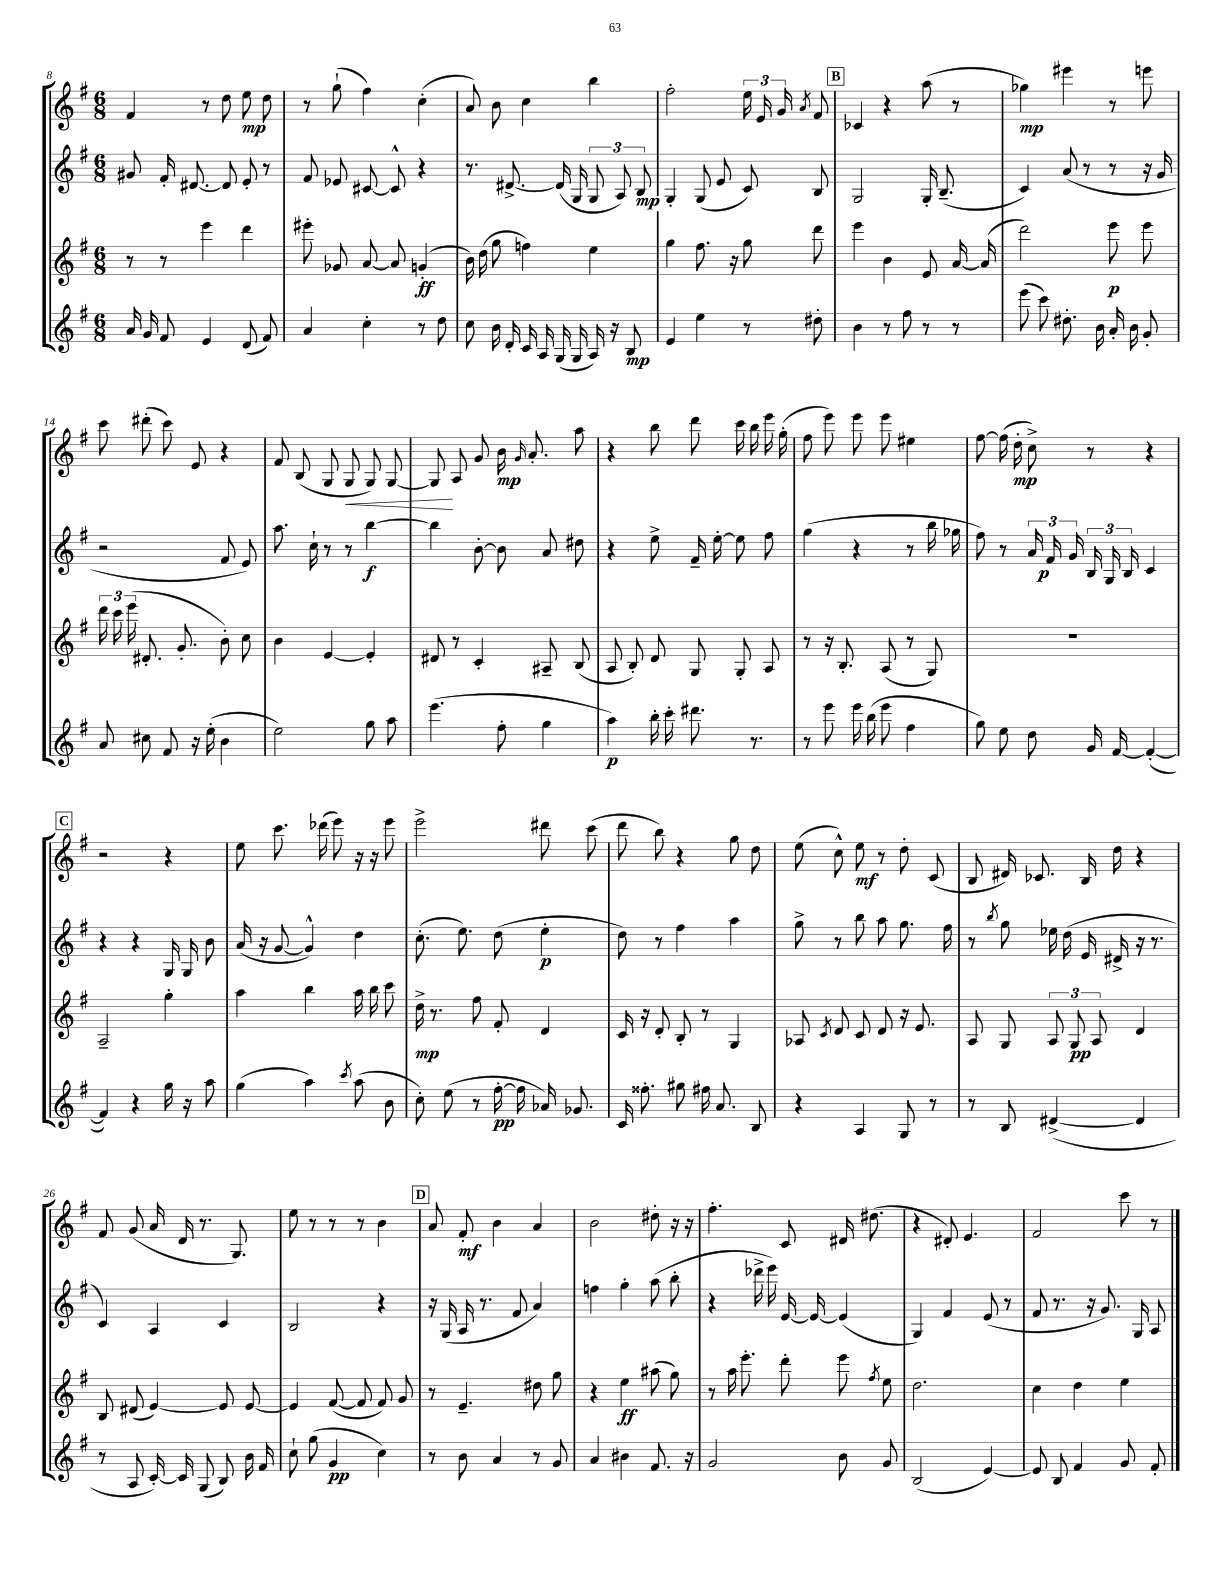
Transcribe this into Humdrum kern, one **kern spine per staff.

**kern	**kern	**kern	**kern
*staff4	*staff3	*staff2	*staff1
*clefG2	*clefG2	*clefG2	*clefG2
*k[f#]	*k[f#]	*k[f#]	*k[f#]
*M6/8	*M6/8	*M6/8	*M6/8
16a	8r	8g#	4f#
16g	.	.	.
8f#	8r	16f#'	.
.	.	[8.d#	.
4e	4eee	.	8r
.	.	8d#]	8dd
(8d	4ddd	8e'	8ee
8f#)	.	8r	8dd
=	=	=	=
4a	8eee#'	8f#	8r
.	8g-	8e-	(8gg`
4cc'	[8a	[8c#	4ff#)
.	8a]	8c#^^]	.
8r	(4g'	4r	(4cc'
8dd	.	.	.
=	=	=	=
8cc	16b)	8.r	8a)
.	(16dd	.	.
16b	8gg	.	8b
16d'	.	[8.d#^	.
16c	4ff)	.	4cc
16A	.	.	.
(16G	.	(16d#]	.
16G	.	16G	.
16A)	4ee	12G	4bb
16r	.	.	.
.	.	12A)	.
8B	.	.	.
.	.	12B	.
=	=	=	=
4e	4gg	4G'	2ff#'
4ee	8.ff#	(8G	.
.	.	8e	.
.	16r	.	.
8r	8gg	8c)	24ee
.	.	.	24e
.	.	.	24g
.	.	.	8qa
8dd#'	8ddd	8B	8f#
=	=	=	=
4b	4eee	2G	4c-
8r	4b	.	4r
8ff#	.	.	.
8r	8e	16G'	(8aa
.	.	(8.B~	.
8r	[16a	.	8r
.	(16a]	.	.
=	=	=	=
(8eee	2ddd)	4c)	4gg-)
8ccc)	.	.	.
8.dd#'	.	(8a	4eee#
.	.	8r	.
16b	.	.	.
16a'	8eee	8r	8r
16b	.	.	.
8g'	8eee	16r	8eee
.	.	16g	.
=	=	=	=
8a	24ddd	2r	8ccc
.	24ccc	.	.
.	(24eee	.	.
8cc#	8.d#'	.	(8ddd#'
8f#	.	.	8ccc)
.	8.g'	.	.
16r	.	.	8e
(16ee'	.	.	.
4b	8b')	8f#	4r
.	8cc	8e)	.
=	=	=	=
2ee)	4b	8.aa	8f#
.	.	.	(8B
.	.	16cc`	.
.	[4e	8r	8G
.	.	8r	8G
8gg	4e']	[4bb	8G)
8aa	.	.	[8G
=	=	=	=
(4.eee	8d#	4bb]	8G]
.	8r	.	8A
.	4c'	[8b'	8g
8ff#'	.	8b]	16b
.	.	.	16qqg
.	.	.	8.a'
4gg	8A#~	8a	.
.	(8B	8dd#	8aa
=	=	=	=
4aa)	8A	4r	4r
.	8B')	.	.
16bb'	8d	8ee^	8bb
16ccc'	.	.	.
8.ddd#	8G	16f#~	8ddd
.	.	[16ee'	.
.	8G'	8ee]	16ccc
8.r	.	.	16bb
.	8A	8ff#	16eee
.	.	.	(16gg'
=	=	=	=
8r	8r	(4gg	8ff#
8eee	16r	.	8eee)
.	8.B'	.	.
16eee	.	4r	8eee
(16bb	.	.	.
8eee	(8A	.	8eee
4ff#	8r	8r	4ee#
.	8G)	16bb	.
.	.	16gg-	.
=	=	=	=
8gg)	2.r	8ff#)	[8ff#
8ee	.	8r	(16ff#]
.	.	.	16dd'
8dd	.	24a	8cc^)
.	.	24f#	.
.	.	24g	.
16g	.	24B	8r
.	.	24G	.
[16f#	.	.	.
.	.	24B	.
(4f#'_	.	4c	4r
=	=	=	=
4f#])	2A~	4r	2r
4r	.	4r	.
16gg	4gg'	16G	4r
16r	.	16G	.
8aa	.	8b	.
=	=	=	=
(4gg	4aa	(16a	8ee
.	.	16r	.
.	.	[8g	8.ccc
4aa)	4bb	4g^^])	.
.	.	.	(16ddd-
.	.	.	8eee)
8qccc	.	.	.
(8aa	16aa	4dd	16r
.	16bb	.	16r
8b	8ccc	.	8eee
=	=	=	=
8cc')	16dd^	(8.cc'	2eee^
.	8.r	.	.
(8ee	.	.	.
.	.	8.ee)	.
8r	8ff#	.	.
[16ff#'	8f#'	(8dd	.
16ff#]	.	.	.
16a-)	4d	4ee'	8ddd#
8.g-	.	.	.
.	.	.	(8ccc
=	=	=	=
16c	16c	8dd)	8ddd
8.ff##'	16r	.	.
.	8d'	8r	8bb)
8gg#	8B'	4ff#	4r
16ff#	8r	.	.
8.a	.	.	.
.	4G	4aa	8gg
8B	.	.	8dd
=	=	=	=
4r	8A-	8gg^	(8ee
.	8qc	.	.
.	8d	8r	8cc^^)
4A	8c	8bb	8ee
.	8d	8aa	8r
8G	16r	8.gg	8dd'
.	8.e	.	.
8r	.	.	(8c
.	.	16ff#	.
=	=	=	=
8r	8A	8r	8B
.	.	8qbb	.
8B	8G	8gg	16d#)
.	.	.	8.c-
([4d#^	12A	16ee-	.
.	.	(16dd	.
.	12G	.	.
.	.	16e	16B
.	12A	.	.
.	.	16d#^	16dd
4d#]	4d	16r	4r
.	.	8.r	.
=	=	=	=
8r	8B	4c)	8f#
8A	(8d#	.	(8g
[16c')	[4e)	4A	16a
16c]	.	.	16d
(8G	.	.	8.r
8B)	8e]	4c	.
.	.	.	8.G)
16b	[8e	.	.
16f#	.	.	.
=	=	=	=
8cc`	4e]	2B	8ee
(8gg	.	.	8r
4g	([8f#	.	8r
.	8f#]	.	8r
4cc)	8f#)	4r	4b
.	8g	.	.
=	=	=	=
8r	8r	16r	8a
.	.	(16G	.
8b	4.e~	16A	8f#'
.	.	8.r	.
4a	.	.	4b
.	.	8f#	.
8r	8dd#	4a)	4a
8g	8gg	.	.
=	=	=	=
4a	4r	4ff	2b
4b#	4ee	4gg'	.
8.f#	(8aa#	(8aa	8dd#'
.	8gg)	8bb'	16r
16r	.	.	16r
=	=	=	=
2g	8r	4r	4.ff#'
.	16aa	.	.
.	8.eee'	.	.
.	.	16ddd-^	.
.	.	16eee)	.
.	8ddd'	[16e	8c
.	.	16e_	.
8b	8eee	(4e]	16d#
.	.	.	(8.dd#
.	8qff#	.	.
8g	8ee	.	.
=	=	=	=
(2B	2.dd	4G)	4r
.	.	4f#	8d#')
.	.	.	4.e
[4e)	.	(8e	.
.	.	8r	.
=	=	=	=
8e]	4cc	8f#	2f#
8B	.	8.r	.
4f#	4dd	.	.
.	.	16r	.
.	.	8.g)	.
8g	4ee	.	8ccc
.	.	16G	.
8f#'	.	8A	8r
==	==	==	==
*-	*-	*-	*-
